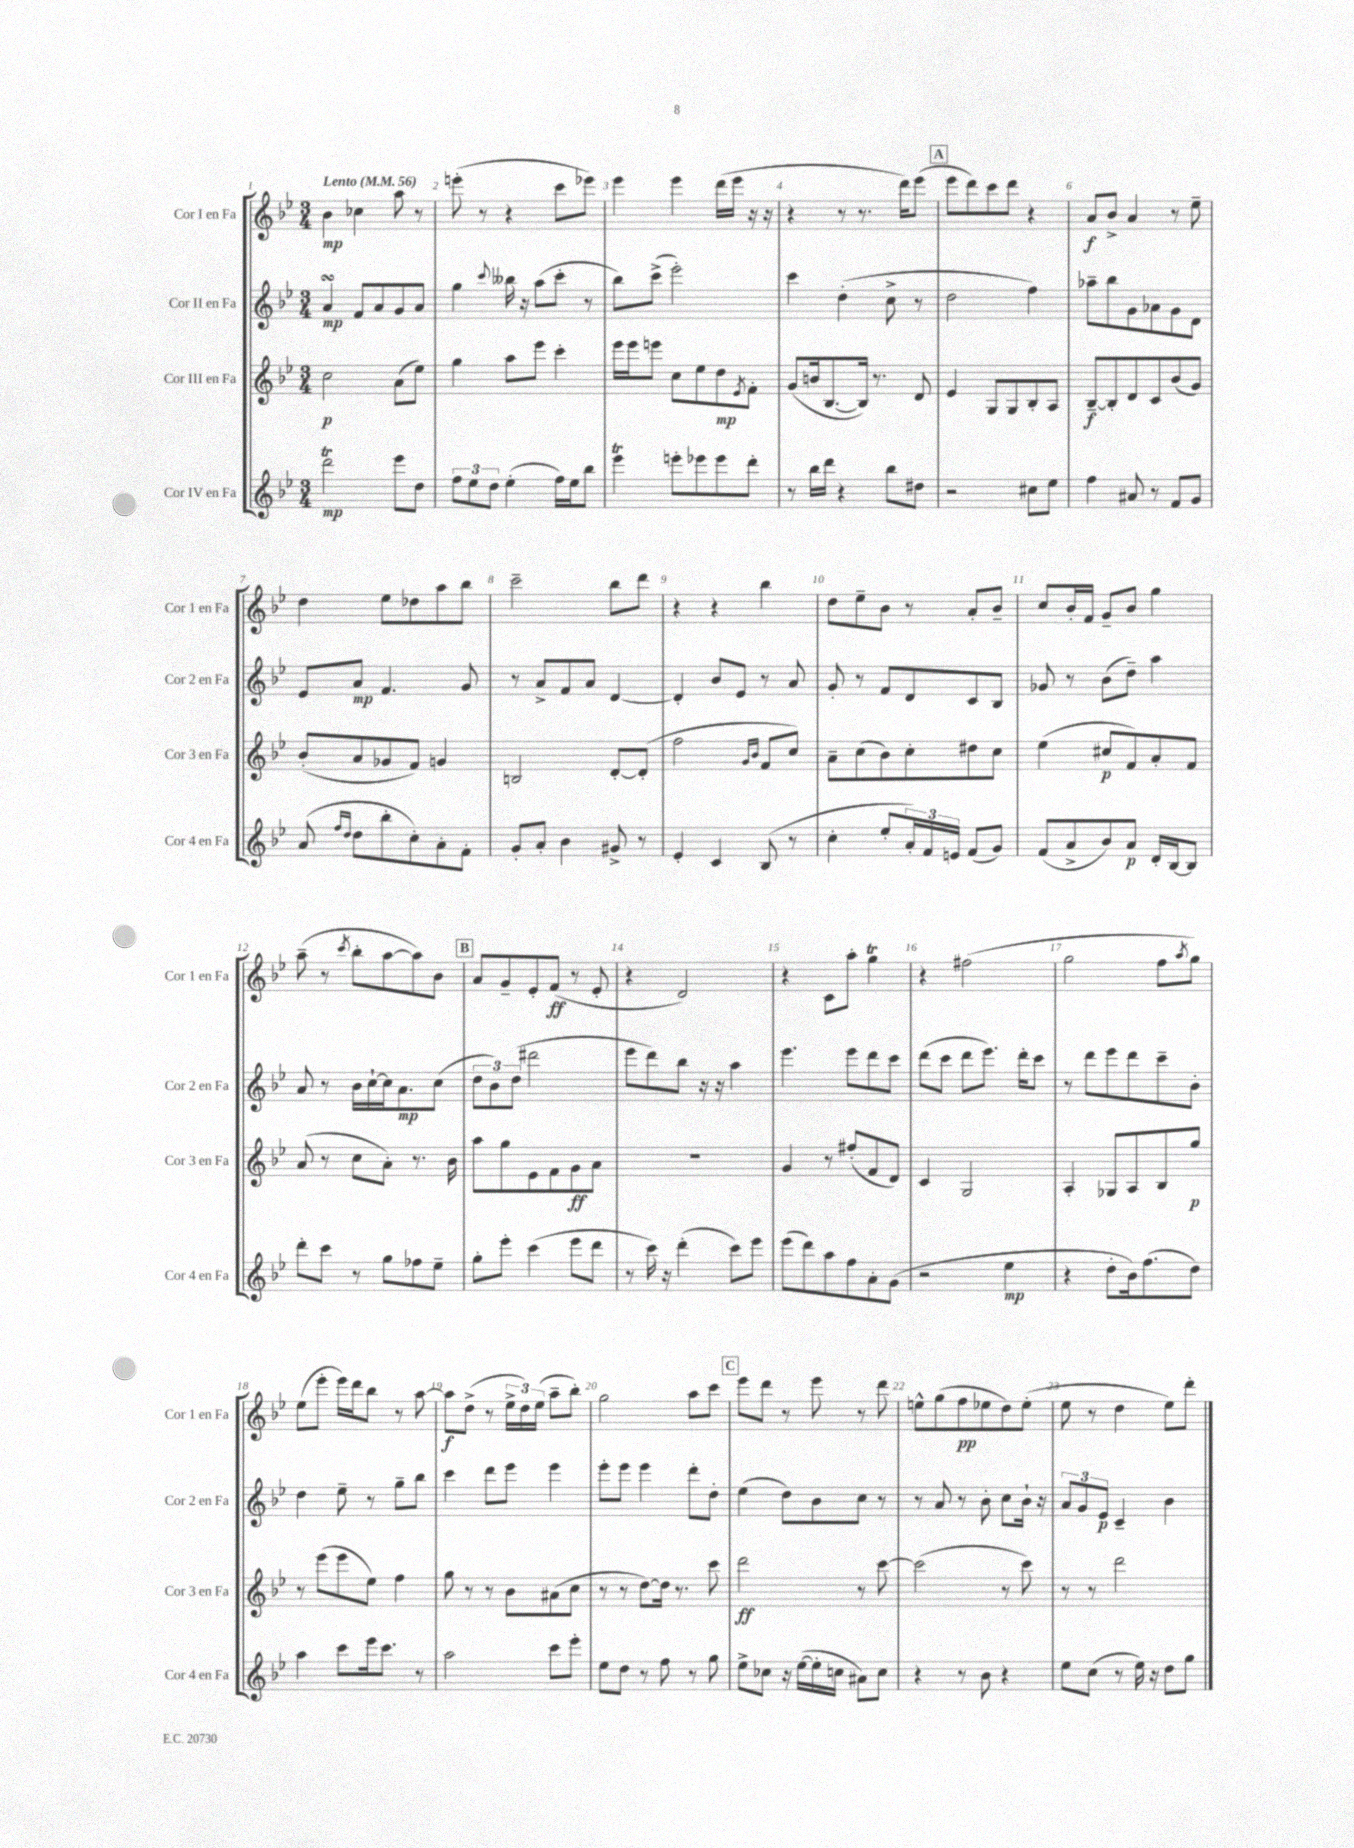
<<
\new StaffGroup <<
\new Staff = "s0" \with { instrumentName = "Cor I en Fa" shortInstrumentName = "Cor 1 en Fa" } {
    \clef treble \key bes \major \numericTimeSignature \time 3/4 \tempo "Lento" 4 = 56
    bes'4\mp ces''4 a''8 r8 |
    e'''8-.( r8 r4 c'''8 ees'''8) |
    ees'''4 ees'''4 d'''16( ees'''16 r16 r16 |
    r4 r8 r8. d'''16) ees'''8( |
    \mark \markup { \box "A" } ees'''8 d'''8) c'''8 d'''8 r4 |
    a'8\f bes'8-> a'4 r8 ees''8-- |
    d''4 ees''8 des''8 a''8 bes''8 |
    c'''2-- bes''8 d'''8 |
    r4 r4 bes''4 |
    d''8 ees''8-- bes'8 r8 a'8-. bes'8-- |
    c''8 bes'16-. f'16 g'8-- bes'8 g''4 |
    a''8--( r8 \acciaccatura { c'''8 } bes''8-. a''8~ a''8) bes'8 |
    \mark \markup { \box "B" } a'8 g'8-- ees'8-. f'8\ff( r8 ees'8-. |
    r4 d'2) |
    r4 c'8 a''8-. g''4\trill |
    r4 fis''2( |
    g''2 f''8 \acciaccatura { a''8 } g''8) |
    ees''8( ees'''8-. ees'''16) d'''16 bes''8 r8 a''8~ |
    a''8\f d''8->( r8 \tuplet 3/2 { ees''16-> d''16) ees''16( } a''8-- bes''8-.) |
    g''2 a''8 c'''8 |
    \mark \markup { \box "C" } ees'''8 d'''8 r8 ees'''8 r8 d'''8 |
    e''8-^ g''8( f''8\pp ees''8 d''8) ees''8-.( |
    ees''8 r8 d''4 ees''8) d'''8-. \bar "|." |
}
\new Staff = "s1" \with { instrumentName = "Cor II en Fa" shortInstrumentName = "Cor 2 en Fa" } {
    \clef treble \key bes \major \numericTimeSignature \time 3/4
    a'4\turn\mp f'8 a'8 g'8 a'8 |
    g''4 \appoggiatura { c'''8 } beses''16 r16 a''8( c'''8-. r8 |
    bes''8) c'''8->( ees'''2-.) |
    c'''4 d''4-.( c''8-> r8 |
    \mark \markup { \box "A" } d''2 f''4) |
    aes''8-- bes''8 g'8 aes'8 g'8 d'8 |
    ees'8 a'8\mp f'4. g'8 |
    r8 a'8-> f'8 a'8 d'4~ |
    d'4-. bes'8 ees'8 r8 a'8 |
    g'8-. r8 f'8 d'8 c'8 bes8 |
    ges'8 r8 bes'8( d''8--) a''4 |
    a'8 r8 bes'16 c''16~-! c''16 a'8.\mp c''8( |
    \mark \markup { \box "B" } \tuplet 3/2 { d''8 bes'8) d''8( } dis'''2 |
    ees'''8 d'''8) bes''8 r16 r16 a''4 |
    ees'''4. ees'''8 d'''8 c'''8 |
    d'''8( c'''8 d'''8 ees'''8.) d'''16-. c'''8 |
    r8 d'''8 ees'''8 d'''8 c'''8-- bes'8-. |
    d''4 ees''8-- r8 g''8-- bes''8 |
    c'''4 d'''8 ees'''8 ees'''4 |
    ees'''8-. ees'''8 ees'''4 d'''8-. d''8-. |
    \mark \markup { \box "C" } ees''4( d''8) bes'8 c''8 r8 |
    r8 a'8 r8 bes'8-. c''8 bes'16-! r16 |
    \tuplet 3/2 { a'8 g'8 ees'8\p } c'4-- bes'4 \bar "|." |
}
\new Staff = "s2" \with { instrumentName = "Cor III en Fa" shortInstrumentName = "Cor 3 en Fa" } {
    \clef treble \key bes \major \numericTimeSignature \time 3/4
    c''2\p a'8( ees''8) |
    g''4 a''8 ees'''8 c'''4-. |
    ees'''16 ees'''16 e'''8 c''8 ees''8 d''8\mp \acciaccatura { ees'8 } f'8-. |
    g'8( b'16 bes8.~ bes16) r8. d'8 |
    \mark \markup { \box "A" } ees'4 g8 g8 bes8-. a8 |
    bes8~--\f bes8-. d'8 c'8 bes'8( g'8) |
    bes'8-.( a'8 ges'8 f'8) g'4 |
    b2 d'8~-. d'8-.( |
    f''2 \grace { g'16 bes'16 } f'8 c''8) |
    a'8-- c''8( bes'8) c''8-. dis''8 c''8 |
    ees''4( cis''8\p f'8) a'8-. f'8 |
    a'8( r8 c''8 a'8-.) r8. bes'16 |
    \mark \markup { \box "B" } a''8 g''8 ees'8 f'8 g'8\ff a'8 |
    R2. |
    g'4 r8 fis''8-.( f'8 d'8) |
    c'4 g2 |
    a4-. ges8 a8 bes8 g''8\p |
    r8 ees'''8( ees'''8 ees''8) f''4 |
    g''8 r8 r8 bes'8 ais'8( c''8 |
    r8 r8 d''8~) d''16 r8. c'''8 |
    \mark \markup { \box "C" } d'''2\ff r8 c'''8~ |
    c'''2( r8 c'''8) |
    r8 r8 d'''2 \bar "|." |
}
\new Staff = "s3" \with { instrumentName = "Cor IV en Fa" shortInstrumentName = "Cor 4 en Fa" } {
    \clef treble \key bes \major \numericTimeSignature \time 3/4
    d'''2\trill\mp ees'''8 d''8 |
    \tuplet 3/2 { f''8 ees''8 d''8 } ees''4-.( f''16) ees''16 bes''8 |
    ees'''4\trill e'''8-. ees'''8 ees'''8 d'''8-. |
    r8 bes''16 d'''16 r4 bes''8 dis''8 |
    \mark \markup { \box "A" } r2 cis''8 ees''8 |
    f''4 ais'8 r8 f'8 g'8 |
    a'8( \grace { f''16 d''16 } d''8 bes''8-. c''8-.) a'8-. f'8-. |
    g'8-. a'8-. bes'4 gis'8-> r8 |
    ees'4-. c'4 bes8( r8 |
    c''4-. ees''8-. \tuplet 3/2 { a'16-.) f'16 e'16 } f'8( g'8) |
    f'8( a'8-> bes'8) a'8\p d'16-. bes16~ bes8 |
    d'''8-. c'''8 r8 g''8 fes''8 ees''8-- |
    \mark \markup { \box "B" } g''8-. ees'''8-. c'''4( ees'''8 d'''8 |
    r8 c'''16) r16 d'''4-.( c'''8) ees'''8 |
    ees'''8( d'''8) a''8 f''8 a'8-. g'8( |
    r2 ees''4\mp |
    r4 d''8-. bes'16) f''8.( d''8) |
    a''4 c'''8 ees'''16 c'''8. r8 |
    a''2 c'''8 ees'''8-. |
    ees''8 d''8 r8 f''8 r8 g''8 |
    \mark \markup { \box "C" } ees''8-> ces''8 r16 ees''16~( ees''16-. c''16 ais'8) c''8 |
    r4 r8 bes'8 r4 |
    ees''8 c''8( r8 ees''16) r16 d''8 g''8 \bar "|." |
}
>>
>>
\layout { \context { \Score \override BarNumber.break-visibility = ##(#f #t #t) barNumberVisibility = #all-bar-numbers-visible } }
